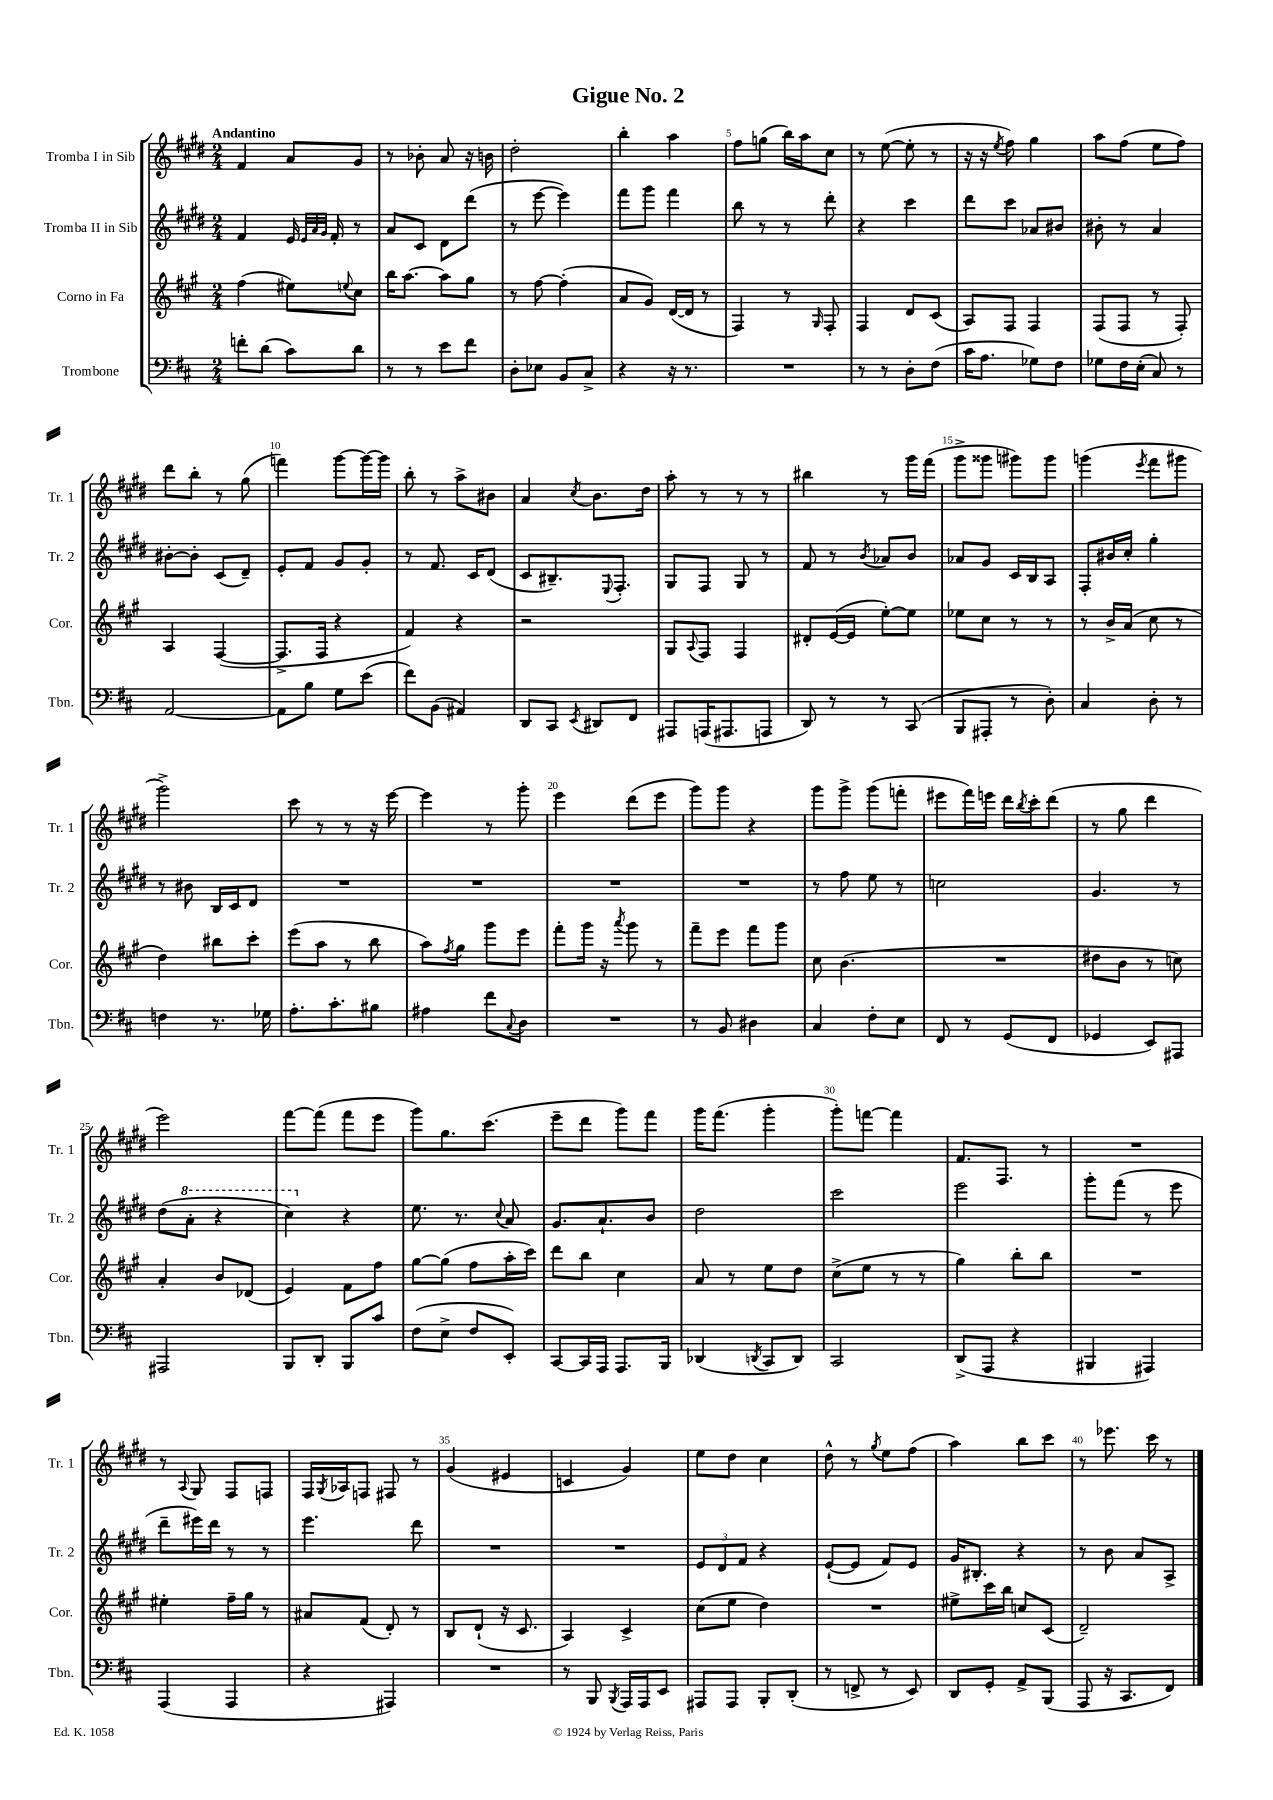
\header { title = "Gigue No. 2" }
<<
\new StaffGroup <<
\new Staff = "s0" \with { instrumentName = "Tromba I in Sib" shortInstrumentName = "Tr. 1" } {
    \clef treble \key e \major \numericTimeSignature \time 2/4 \tempo "Andantino"
    fis'4 a'8 gis'8 |
    r8 bes'8-. a'8 r16 b'16 |
    dis''2-. |
    b''4-. a''4 |
    fis''8 g''8( b''16) a''16 cis''8 |
    r8 e''8~( e''8-. r8 |
    r16 r16 \acciaccatura { e''8 } fis''8) gis''4 |
    a''8 fis''8( e''8 fis''8) |
    dis'''8 b''8-. r8 gis''8( |
    f'''4) gis'''8~ gis'''16~ gis'''16 |
    b''8-. r8 a''8-> bis'8 |
    a'4 \acciaccatura { cis''8 } b'8. dis''16 |
    a''8-. r8 r8 r8 |
    bis''4 r8 gis'''16 fis'''16( |
    gis'''8-> gisis'''8 gis'''8) gis'''8 |
    g'''4( \acciaccatura { e'''8 } fis'''8 gis'''8 |
    gis'''2->) |
    cis'''8 r8 r8 r16 e'''16~ |
    e'''4 r8 gis'''8-. |
    e'''4 dis'''8( e'''8 |
    gis'''8) gis'''8 r4 |
    gis'''8 gis'''8-> gis'''8( f'''8-. |
    eis'''8 fis'''16) e'''16 dis'''16 \acciaccatura { b''8 } cis'''16-. dis'''8( |
    r8 gis''8 dis'''4 |
    e'''2) |
    fis'''8~ fis'''8( fis'''8 e'''8 |
    gis'''8) gis''8. cis'''8.( |
    e'''8-- dis'''8 gis'''8) fis'''8 |
    gis'''16 fis'''8.( gis'''4-. |
    gis'''8-.) f'''8~ f'''4 |
    fis'8. fis8. r8 |
    R2 |
    r8 \appoggiatura { a8 } gis8 fis8 f8 |
    fis16 \acciaccatura { gis8 } aes16 f8 fis8 r8 |
    gis'4( eis'4 |
    c'4 gis'4) |
    e''8 dis''8 cis''4 |
    dis''8-^ r8 \acciaccatura { gis''8 } e''8 fis''8( |
    a''4) b''8 cis'''8 |
    r8 ees'''8. cis'''16 r8 \bar "|." |
}
\new Staff = "s1" \with { instrumentName = "Tromba II in Sib" shortInstrumentName = "Tr. 2" } {
    \clef treble \key e \major \numericTimeSignature \time 2/4
    fis'4 e'16 \grace { e'32 a'32 gis'32 } fis'16-. r8 |
    a'8 cis'8 dis'8 dis'''8( |
    r8 e'''8~ e'''4) |
    fis'''8 gis'''8 fis'''4 |
    b''8 r8 r8 dis'''8-. |
    r4 cis'''4 |
    dis'''8 cis'''8 aes'8 bis'8 |
    bis'8-. r8 a'4 |
    bis'8~-. bis'8-. cis'8( dis'8--) |
    e'8-. fis'8 gis'8 gis'8-. |
    r8 fis'8. cis'16 dis'8( |
    cis'8 bis8.--) \appoggiatura { e8 } fis8.-. |
    gis8 fis8 gis8 r8 |
    fis'8 r8 \acciaccatura { b'8 } aes'8 b'8 |
    aes'8 gis'8 cis'16 b16 a8 |
    fis8-. bis'16 cis''16-. gis''4-. |
    r8 bis'8 b16 cis'16 dis'8 |
    R2 |
    R2 |
    R2 |
    R2 |
    r8 fis''8 e''8 r8 |
    c''2 |
    gis'4. r8 |
    dis''8( \ottava #1 a''8-. r4 |
    cis'''4) \ottava #0 r4 |
    e''8. r8. \appoggiatura { cis''8 } a'8 |
    gis'8. a'8.-! b'8 |
    dis''2 |
    cis'''2 |
    e'''2 |
    gis'''8-. fis'''8( r8 e'''8 |
    dis'''8-- eis'''16) dis'''16 r8 r8 |
    e'''4. dis'''8 |
    R2 |
    R2 |
    \tuplet 3/2 { e'8 dis'8 fis'8 } r4 |
    e'8~-!( e'8 fis'8) e'8 |
    gis'16 bis8.-. r4 |
    r8 b'8 a'8 a8-> \bar "|." |
}
\new Staff = "s2" \with { instrumentName = "Corno in Fa" shortInstrumentName = "Cor." } {
    \clef treble \key a \major \numericTimeSignature \time 2/4
    fis''4( eis''8) \appoggiatura { e''8 } cis''8 |
    b''16 a''8.~ a''8 gis''8 |
    r8 fis''8~ fis''4-.( |
    a'8 gis'8) d'16~( d'16 r8 |
    fis4) r8 \grace { gis16 } fis8-. |
    fis4 d'8 cis'8( |
    a8) fis8 fis4 |
    fis8( fis8 r8 fis8-.) |
    a4 fis4~( |
    fis8.-> fis16 r4 |
    fis'4) r4 |
    r2 |
    gis8 \appoggiatura { a8 } fis8 fis4 |
    dis'8-. e'16~( e'16 e''8~-.) e''8 |
    ees''8 cis''8 r8 r8 |
    r8 b'16-> a'16( cis''8 r8 |
    d''4) bis''8 cis'''8-. |
    e'''8( a''8 r8 b''8 |
    a''8) \acciaccatura { fis''8 } gis''8 gis'''8 e'''8 |
    fis'''8-. gis'''16 r16 \acciaccatura { a'''8 } gis'''8 r8 |
    fis'''8-- e'''8 fis'''8 gis'''8 |
    cis''8 b'4.( |
    R2 |
    dis''8 b'8 r8 c''8) |
    a'4-. b'8 des'8( |
    e'4) fis'8 fis''8 |
    gis''8~ gis''8( fis''8 a''16-. cis'''16) |
    d'''8 b''8 cis''4 |
    a'8 r8 e''8 d''8 |
    cis''8->( e''8 r8 r8 |
    gis''4) b''8-. b''8 |
    R2 |
    eis''4-. fis''16-- gis''16 r8 |
    ais'8 fis'8( d'8-.) r8 |
    b8 d'8-!( r16 cis'8. |
    a4) cis'4-> |
    cis''8( e''8 d''4) |
    R2 |
    eis''8-> cis'''16 b''16 c''8 cis'8( |
    d'2--) \bar "|." |
}
\new Staff = "s3" \with { instrumentName = "Trombone" shortInstrumentName = "Tbn." } {
    \clef bass \key d \major \numericTimeSignature \time 2/4
    f'8-. d'8( cis'8) d'8 |
    r8 r8 e'8 fis'8 |
    d8-. ees8 b,8 cis8-> |
    r4 r16 r8. |
    R2 |
    r8 r8 d8-. fis8( |
    cis'16 a8. ges8) fis8 |
    ges8 fis16 e16-.( cis8) r8 |
    a,2~ |
    a,8 b8 g8 e'8( |
    fis'8) b,8( ais,4) |
    d,8 cis,8 \acciaccatura { e,8 } dis,8 fis,8 |
    ais,,8 a,,16( ais,,8. a,,8 |
    d,8) r8 r8 cis,8( |
    b,,8 ais,,8-. r8 d8-.) |
    cis4 d8-. r8 |
    f4 r8. ges16 |
    a8.-. cis'8.-. bis8 |
    ais4 fis'8 \appoggiatura { cis8 } d8 |
    R2 |
    r8 b,8 dis4 |
    cis4 fis8-. e8 |
    fis,8 r8 g,8( fis,8 |
    ges,4 e,8) ais,,8 |
    ais,,2 |
    b,,8 d,8-. b,,8 cis'8 |
    fis8( e8-> fis8 e,8-.) |
    cis,8~ cis,16 a,,16 a,,8. b,,16 |
    des,4( \acciaccatura { d,8 } cis,8 d,8) |
    cis,2 |
    d,8->( a,,8 r4 |
    bis,,4 ais,,4) |
    a,,4( a,,4 |
    r4 ais,,4) |
    R2 |
    r8 b,,8 \acciaccatura { b,,8 } a,,16 a,,16 e,8 |
    ais,,8 ais,,8 b,,8-. d,8-.( |
    r8 f,8-> r8 e,8) |
    d,8 g,8-. a,8-> b,,8( |
    a,,8 r16 cis,8. fis,8) \bar "|." |
}
>>
>>
\layout { \context { \Score \override BarNumber.break-visibility = ##(#f #t #t) barNumberVisibility = #(every-nth-bar-number-visible 5) } }
